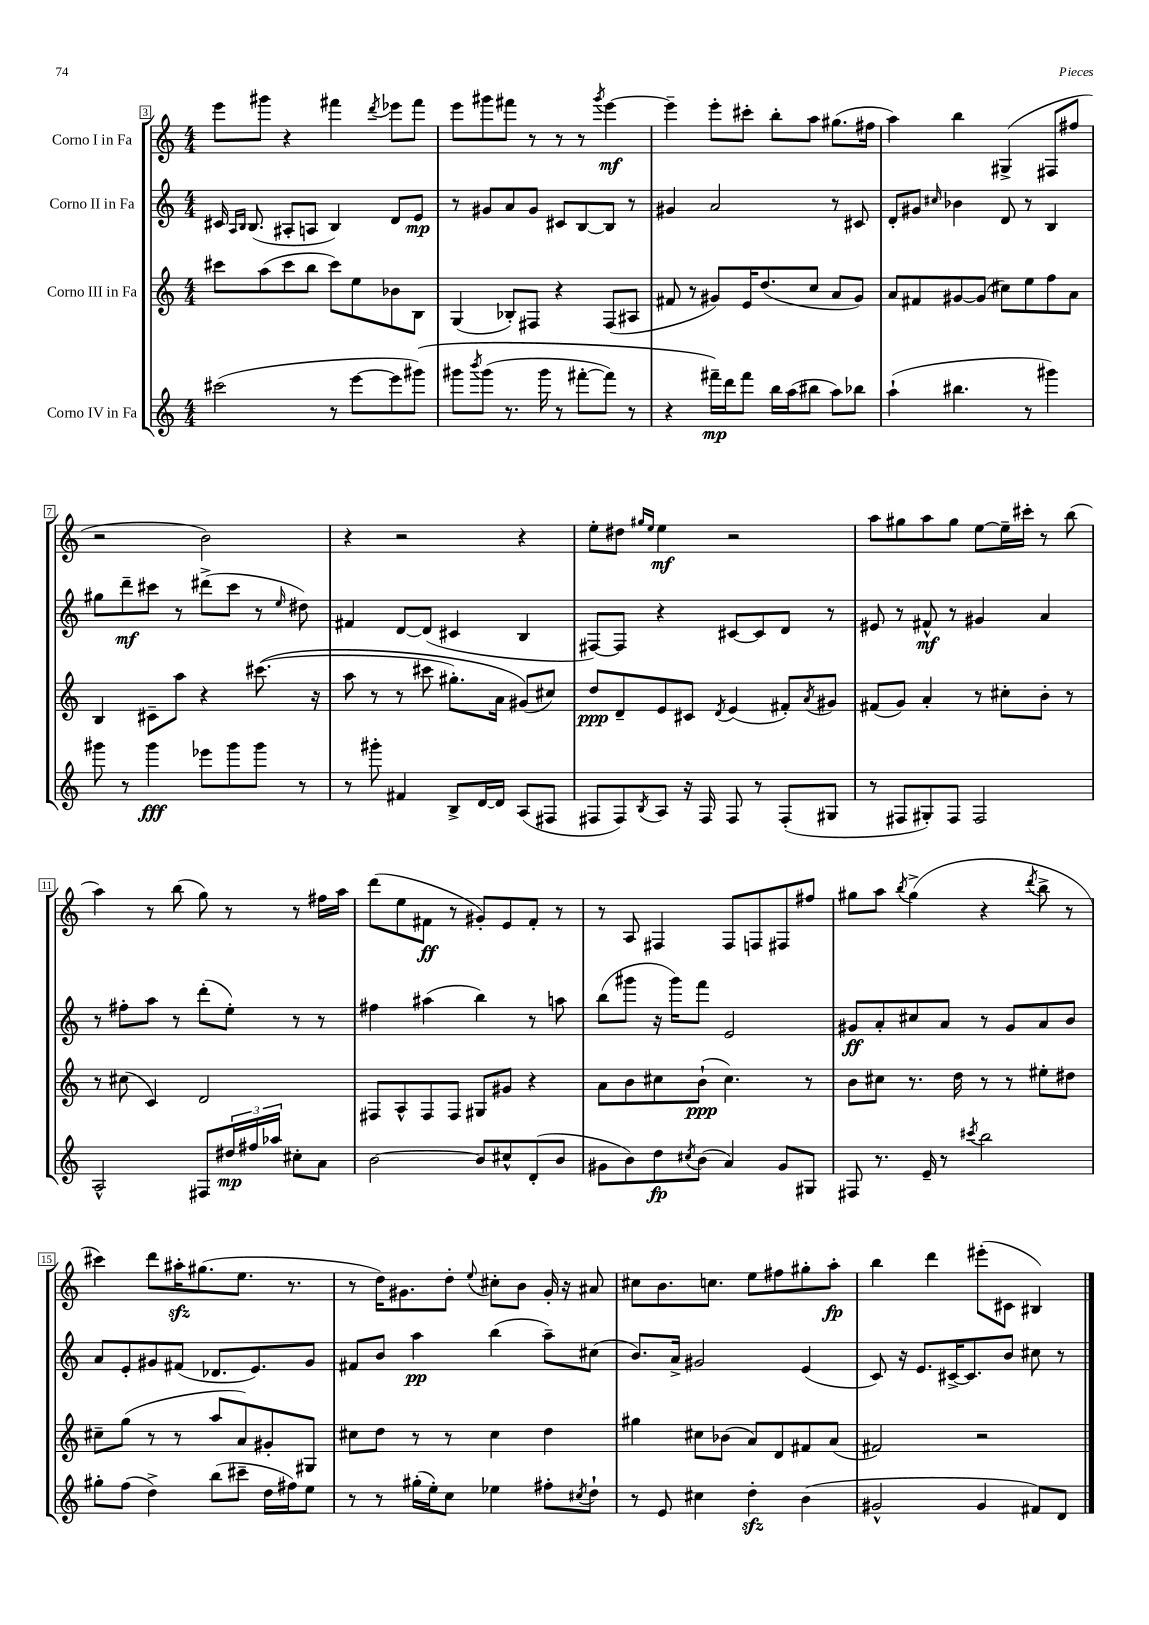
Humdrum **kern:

**kern	**kern	**kern	**kern
*staff4	*staff3	*staff2	*staff1
*clefG2	*clefG2	*clefG2	*clefG2
*k[]	*k[]	*k[]	*k[]
*M4/4	*M4/4	*M4/4	*M4/4
(2ccc#	8ccc#	16c#	8eee
.	.	16qqA	.
.	.	16qqB	.
.	.	(8.B	.
.	(8aa	.	8ggg#
.	8ccc#	8A#'	4r
.	8bb	8A	.
8r	8ccc#)	4B)	4fff#
[8eee	8ee	.	.
.	.	.	8qddd
8eee]	8b-	8d	8eee-
&(8ggg#)	8B	8e	8fff#
=	=	=	=
8ggg#	(4G	8r	8eee
8qbbb	.	.	.
(8ggg#	.	8g#	8ggg#
8.r	8B-')	8a	8fff#
.	8F#	8g#	8r
16ggg#	.	.	.
8r	4r	8c#	8r
[8fff#'	.	[8B	8r
.	.	.	8qggg#
8fff#])	(8F#	8B]	[4eee
8r	8A#	8r	.
=	=	=	=
4r	8f#	4g#	4eee~]
.	8r	.	.
16fff#~&)	8g#)	2a	8eee'
16ddd	.	.	.
8fff#	16e	.	8ccc#'
.	(8.dd	.	.
16bb	.	.	8bb'
(16aa	.	.	.
8bb#	8cc	.	8aa
8aa)	8a	8r	(8.gg#
8bb-	8g#)	8c#	.
.	.	.	16ff#
=	=	=	=
(4aa`	8a	8d'	4aa)
.	8f#	8g#	.
.	.	16qqcc#	.
4.bb#	[8g#	4b-	4bb
.	(8g#]	.	.
.	8cc#)	8d	(4G#^
8r	8ee	8r	.
4ggg#)	8ff	4B	8F#
.	8a	.	8ff#
=	=	=	=
8ggg#	4B	8gg#	2r
8r	.	8ddd~	.
4ggg#	8c#~	8ccc#	.
.	8aa	8r	.
8eee-	4r	(8ddd#^	2b)
8ggg#	.	8ccc#	.
8ggg#	&((8.ccc#	8r	.
.	.	16qqee	.
8r	.	8dd#)	.
.	16r	.	.
=	=	=	=
8r	8aa	4f#	4r
8ggg#'	8r	.	.
4f#	8r	[8d	2r
.	8ccc#	(8d]	.
8B^	8.gg#')	4c#	.
[16d	.	.	.
16d]	16a	.	.
(8A	(8g#&)	4B	4r
8F#	8cc#)	.	.
=	=	=	=
8F#	8dd	[8F#)	8ee'
8F#)	8d~	8F#]	8dd#
.	.	.	16qqgg#
8qB	.	.	16qqee
8A	8e	4r	4ee
16r	8c#	.	.
16F#	.	.	.
.	8qd	.	.
8F#	(4e	[8c#	2r
8r	.	8c#]	.
(8F#'	8f#')	8d	.
.	8qa	.	.
8G#	8g#	8r	.
=	=	=	=
8r	(8f#	8e#	8aa
8F#	8g)	8r	8gg#
8G#')	4a'	8f#^^	8aa
8F#	.	8r	8gg#
2F#	8r	4g#	[8ee
.	8cc#'	.	16ee~]
.	.	.	16ccc#'
.	8b'	4a	8r
.	8r	.	(8bb
=	=	=	=
2A^^	8r	8r	4aa)
.	(8cc#	8ff#'	.
.	4c)	8aa	8r
.	.	8r	(8bb
8F#	2d	(8ddd'	8gg)
24dd#	.	8ee')	8r
24ff#	.	.	.
24aa-	.	.	.
8cc#'	.	8r	8r
8a	.	8r	16ff#
.	.	.	16aa
=	=	=	=
[2b	8F#	4ff#	(8ddd
.	8A^^	.	8ee
.	8F#	(4aa#	8f#
.	8F#	.	8r
8b]	8G#	4bb)	8g#')
8cc#^^	8g#	.	8e
(8d'	4r	8r	8f#'
8b	.	8aa	8r
=	=	=	=
8g#	8a	(8bb	8r
8b)	8b	8ggg#	8A
8dd	8cc#	16r	4F#
.	.	16ggg#)	.
8qcc#	.	.	.
(8b	(8b`	8fff	.
4a)	4.cc#)	2e	8F#
.	.	.	8F
8g#	.	.	8F#
8G#	8r	.	8ff#
=	=	=	=
8F#	8b	8g#	8gg#
8.r	8cc#	8a'	8aa
.	.	.	8qbb
.	8.r	8cc#	(4gg#^
16e~	.	.	.
8r	.	8a	.
.	16dd	.	.
8qccc#	.	.	.
2bb	8r	8r	4r
.	8r	8g#	.
.	.	.	8qddd
.	8ee#'	8a	8bb^
.	8dd#	8b	8r
=	=	=	=
8gg#'	8cc#~	8a	4ccc#)
(8ff	(8gg	8e'	.
4dd^)	8r	8g#	8ddd
.	8r	(8f#	16aa#'
.	.	.	(8.gg#
(8bb	8aa	8.d-	.
8ccc#~	8a)	.	8.ee
.	.	8.e)	.
16dd	8g#'	.	.
16ff#)	.	.	8.r
8ee	8G#	8g#	.
=	=	=	=
8r	8cc#	8f#	8r
8r	8dd	8b	16dd)
.	.	.	8.g#
(16gg#'	8r	4aa	.
16ee')	.	.	.
8cc	8r	.	8dd'
.	.	.	8qqee
4ee-	4cc#	(4bb	8cc#'
.	.	.	8b
8ff#'	4dd	8aa~)	16g#'
.	.	.	16r
8qcc#	.	.	.
8dd`	.	(8cc#	8a#
=	=	=	=
8r	4gg#	8.b)	8cc#
8e	.	.	8.b
.	.	16a^	.
4cc#	8cc#	2g#	.
.	.	.	8.cc
.	(8b-	.	.
4dd'	8a)	.	8ee
.	8d	.	8ff#
(4b	8f#	(4e	8gg#'
.	(8a	.	8aa'
=	=	=	=
2g#^^	2f#)	8c)	4bb
.	.	16r	.
.	.	8.e	.
.	.	.	4ddd
.	.	[16c#^	.
.	.	8.c#]	.
4g#	2r	.	(8eee#'
.	.	8b	8c#
8f#)	.	8cc#	4B#)
8d	.	8r	.
==	==	==	==
*-	*-	*-	*-
